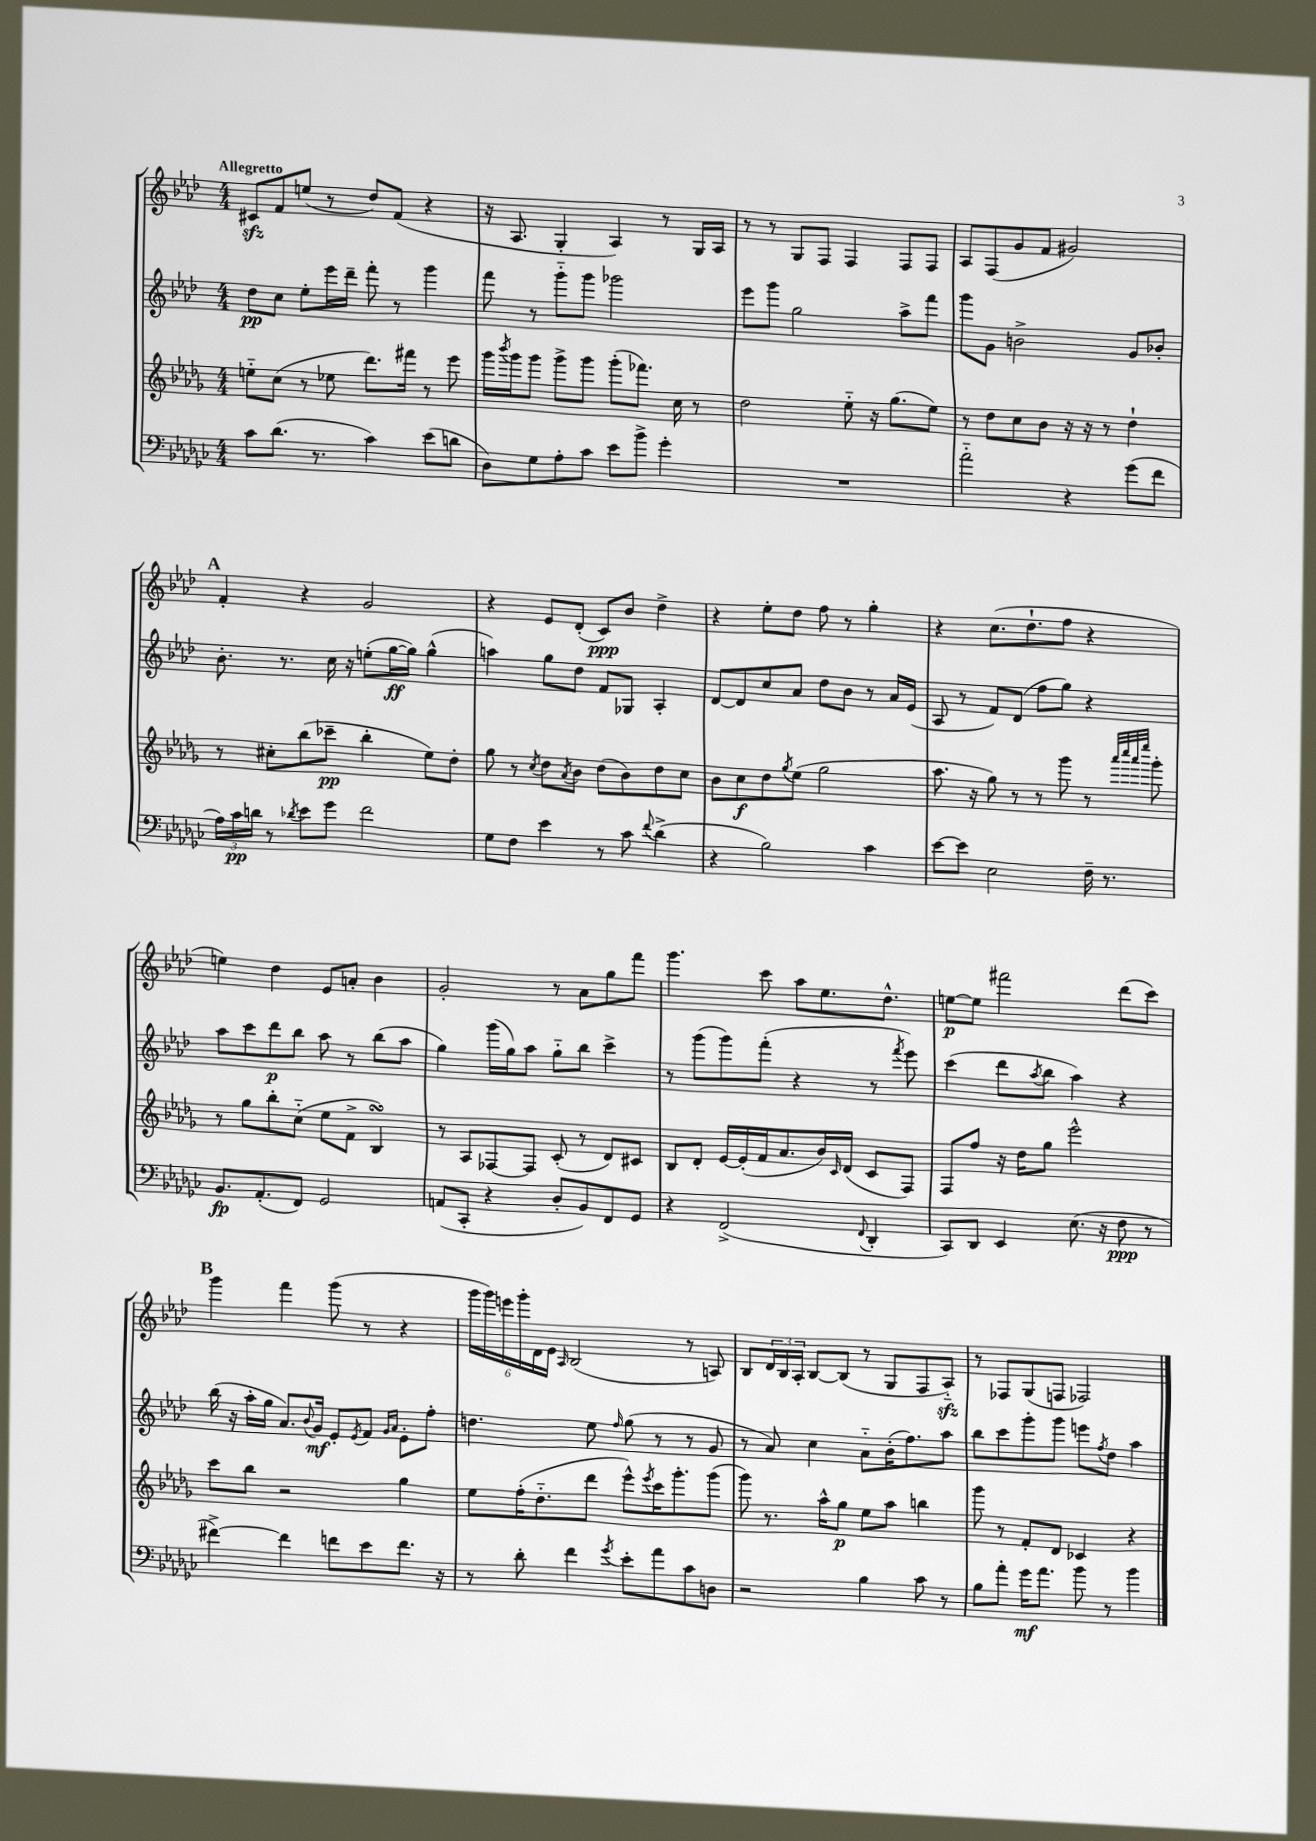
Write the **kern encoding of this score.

**kern	**kern	**kern	**kern
*staff4	*staff3	*staff2	*staff1
*clefF4	*clefG2	*clefG2	*clefG2
*k[b-e-a-d-g-c-]	*k[b-e-a-d-g-]	*k[b-e-a-d-]	*k[b-e-a-d-]
*M4/4	*M4/4	*M4/4	*M4/4
8c-\L	8ee'~\L	8dd-\L	8c#/L
(8.d-\J	(8cc\J	8cc\J	8f/
.	8r	8ee-'\L	(8ee/J
8.r	.	.	.
.	8ee-\	16eee-\L	8r
.	.	16ddd-~\JJ	.
4c-\)	8.ddd-\L)	8fff'\	8dd-/L)
.	.	8r	(8f/J
.	16fff#\Jk	.	.
(8e-\L	8r	4ggg\	4r
8d\J	8eee-\	.	.
=	=	=	=
8D-\L)	16ggg-\LL	8fff\	16r
.	8qbbb-/	.	.
.	16ggg-\J	.	8.A-/
8G-\	8ggg-\J	8r	.
8A-'\	8ggg-^\L	8ggg'~\L	4G'/
8c-\J	8ggg-\J	8ggg\J	.
8e-\L	(8ggg-'\L	2ggg-\	4A-/)
8b-^\J	8.fff-\J)	.	.
4g-'\	.	.	8r
.	16cc\	.	.
.	8r	.	16G/LL
.	.	.	16A-/JJ
=	=	=	=
1r	2dd-\	8eee-\L	8r
.	.	8ggg\J	8r
.	.	2gg\	8G/L
.	.	.	8F/J
.	8ee-'~\	.	4F/
.	16r	.	.
.	(8.gg-\L	.	.
.	.	8aa-^\L	8F/L
.	8ee-\J)	8fff\J	8F/J
=	=	=	=
2a-'~\	8r	8ggg\L	8A-/L
.	8dd-\L	8g\J	(8F/
.	8cc\	2b^\	8g/
.	8b-\J	.	8f/J
4r	16r	.	2g#/)
.	16r	.	.
.	8r	.	.
(8g-\L	4dd-`\	8g/L	.
8f\J	.	8b-'/J	.
=	=	=	=
24A-\LL)	8r	8.b-'\	4f'/
24c-\	.	.	.
24d\JJ	.	.	.
8r	8cc#'\L	.	.
.	.	8.r	.
8qd-/	.	.	.
8e-\L	(8bb-\	.	4r
8g-\J	8ccc-~\J	16cc\	.
.	.	16r	.
2f\	4bb-'\	(8ee'\L	2g/
.	.	[16gg\L	.
.	.	16gg\]JJ)	.
.	8ee-\L)	(4gg^^\	.
.	8dd-'\J	.	.
=	=	=	=
8G-\L	8gg-\	4aa\)	4r
8F\J	8r	.	.
.	8qcc/	.	.
4e-\	8dd-\L	8gg\L	8e-/L
.	8qa-/	.	.
.	8b-\J	8dd-\J	(8d-'/J
8r	(8dd-\L	8f/L	8c/L)
8c-\	8b-\)	8G-/J	8b-/J
8qqf/	.	.	.
(4d-^\	8dd-\	4A-'/	4dd-^\
.	8cc\J	.	.
=	=	=	=
4r	8b-\L	[8d-/L	4r
.	8cc\	8d-/]	.
2B-\)	8dd-\	8cc/	8ee-'\L
.	8qgg-/	.	.
.	(8ee-\J	8a-/J	8dd-\J
.	2gg-\	8dd-\L	8ff\
.	.	8b-\J	8r
4c-\	.	8r	4gg'\
.	.	16a-/LL	.
.	.	(16e-/JJ	.
=	=	=	=
[8e-\L	8.aa-\	8A-/	4r
8e-\]J	.	8r	.
.	16r	.	.
2E-\	8gg-\)	8f/L)	(8.cc\L
.	8r	(8d-/J	.
.	.	.	8.dd-`\
.	8r	8ff\L	.
.	8ggg-\	8gg\J)	8ff\J
16F~\	8r	4r	4r
8.r	.	.	.
.	32qqaaa-/LLL	.	.
.	32qqcccc/	.	.
.	32qqaaa-/	.	.
.	32qqeeee-/JJJ	.	.
.	8ggg-'\	.	.
=	=	=	=
8.BB-/L	8r	8aa-\L	4ee\)
.	8gg-\L	8ccc\	.
(8.AA-'/	.	.	.
.	8bb-'\	8ddd-\	4dd-\
8FF/J)	(8cc'~\J	8bb-\J	.
2GG-/	8ee-\L	8aa-\	8e-/L
.	8f^\J	8r	8a'/J
.	4B-/)	(8bb-\L	4b-\
.	.	8aa-\J	.
=	=	=	=
(8AA/L	8r	4gg\)	2g'/
8CC-'/J	8A-/L	.	.
4r	[8F-/	(16ggg\LL	.
.	.	16gg\J)	.
.	8F-/]J	8aa-\J	.
8D-'/L	(8c'/	8gg'~\L	8r
8BB-/)	8r	8bb-\J	8a-\L
8FF/	8d-/L)	4ccc^\	8gg\
8GG-/J	8c#/J	.	8fff\J
=	=	=	=
4r	8B-/L	8r	4.ggg\
.	8d-'/J	(8ggg\L	.
(2FF^/	[16e-/LL	8ggg\)	.
.	(16e-'/]	.	.
.	16f/J	(8fff'\J	8ccc\
.	8.a-/	.	.
.	.	4r	8aa-\L
.	16b-/L)	.	8.ee-\
.	16qqc/	.	.
.	(16d-/JJ	.	.
8qqFF/	.	.	.
4DD-'/	8c/L	8r	.
.	.	.	8.dd-^^\J
.	.	8qfff/	.
.	8F/J)	8eee-\)	.
=	=	=	=
8CC-/L)	8F/L	(4ccc\	[8ee\L
8DD-/J	8ff/J	.	8ee\]J
4EE-/	16r	8ddd-\L	2fff#\
.	16dd-\LK	.	.
.	.	8qaa-/	.
.	8gg-\J	8bb-\J	.
(8.E-\	2eee-^^\	4aa-\)	.
16r	.	.	.
8F\	.	4r	(8ddd-\L
8r	.	.	8ccc\J)
=	=	=	=
[4f#^\)	8ccc\L	(16bb-\	4ggg\
.	.	16r	.
.	8bb-\J	16aa-'\LL	.
.	.	16gg\JJ	.
4f#\]	2r	8.a-/L)	4fff\
.	.	8qqb-/	.
.	.	16g/Jk	.
8f\L	.	8e-'/L	(8ggg\
.	.	8qe-/	.
8e-\	.	8f/J	8r
.	.	16qqg/LL	.
.	.	16qqa-/JJ	.
8.f\J	4gg-\	8e-'\L	4r
.	.	8ff'\J	.
16r	.	.	.
=	=	=	=
8r	8ee-\L	4.dd\	24ggg\LL
.	.	.	24ggg\)
.	.	.	24eee\
8d-'\	(16ff'\K	.	24ggg'\
.	.	.	24d-\
.	8.dd-'~\	.	.
.	.	.	24e-\JJ
.	.	.	16qqA-/
4f\	.	.	(2B-/
.	8ddd-\J	8ee-\	.
8qg-/	.	16qqff/	.
8e-'\L	8eee-^^\L)	(8gg\	.
.	8qeee-/	.	.
8a-\	16ccc\K	8r	.
.	8.ggg-'\	.	.
8c-\	.	8r	8r
8D\J	(8ggg-\J	8g/	8A/)
=	=	=	=
2r	8ggg-\)	8r	8B-/L
.	8.r	8a-/)	24d-/L
.	.	.	24B-/
.	.	.	24A-'/JJ
.	.	4cc\	[8B-/L
.	16aa-^^\LK	.	.
.	8gg-\J	.	(8B-/]J
4B-\	8ee-\L	8a-'~\L	8r
.	8aa-\J	(16b-'\K	8G/L
.	.	8.ff\)	.
8c-\	4bb\	.	8F/
8r	.	8aa-\J	8A-'~/J)
=	=	=	=
8B-\L	8ggg-\	8bb-\L	8r
8a-'\J	8r	8ccc\	8F-/L
16g-\LK	8f'/L	8ggg'\	(8G/
8.a-\J	.	.	.
.	8d-/J	8ggg\J	8F/J
8b-\	4c-/	8eee\L	2F-/)
.	.	8qff/	.
8r	.	8dd-\J	.
4b-\	4r	4aa-\	.
==	==	==	==
*-	*-	*-	*-
